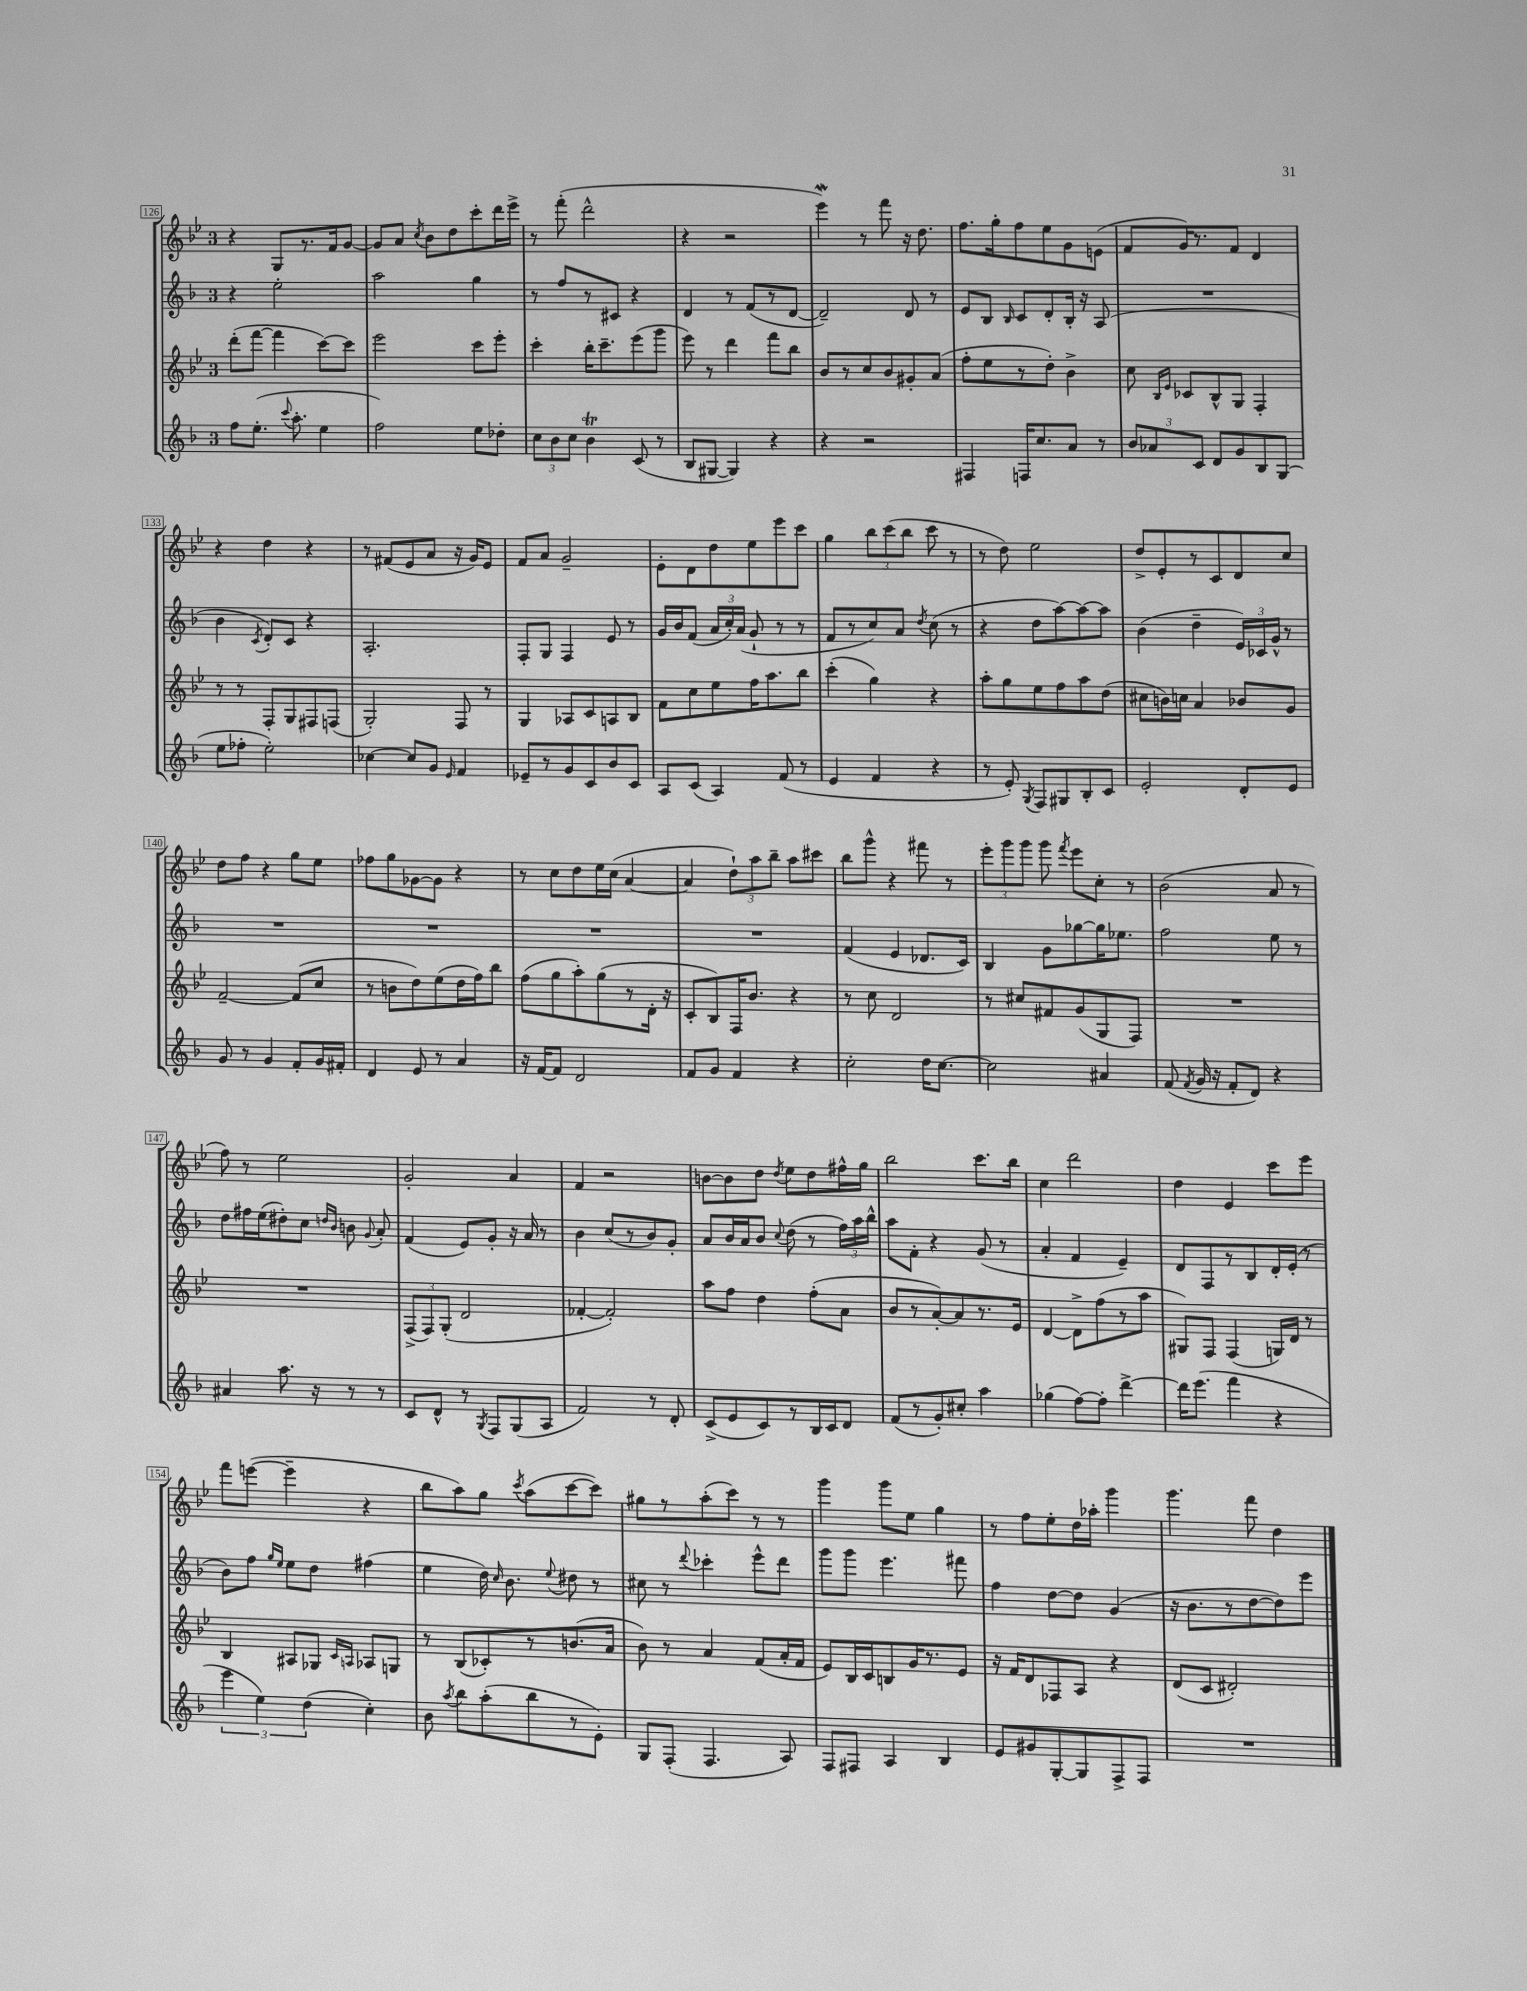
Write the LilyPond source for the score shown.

<<
\new StaffGroup <<
\new Staff = "s0" {
    \clef treble \key bes \major \once \override Staff.TimeSignature.style = #'single-digit \time 3/4
    \autoBeamOff r4 g8[ r8. f'16 g'8]~ |
    g'8[ a'8] \acciaccatura { c''8 } bes'8[ d''8 c'''8-. d'''16 ees'''16]-> |
    r8 f'''8-.( d'''2-^ |
    r4 r2 |
    ees'''4\mordent) r8 f'''8 r16 d''8. |
    f''8.[ g''16-. f''8 ees''8 g'8 e'8]( |
    f'8[ g'16) r8. f'8] d'4 |
    r4 d''4 r4 |
    r8 fis'8[( ees'8 a'8] r16 g'16[) ees'8] |
    f'8[ a'8] g'2-- |
    ees'8[-. d'8 d''8 ees''8 ees'''8 c'''8] |
    g''4 \tuplet 3/2 { bes''8[ c'''8( bes''8] } c'''8 r8 |
    r8 d''8) ees''2 |
    d''8[-> ees'8-. r8 c'8 d'8 c''8] |
    d''8[ f''8] r4 g''8[ ees''8] |
    fes''8[ g''8 ges'8~ ges'8] r4 |
    r8 c''8[ d''8 ees''16 c''16]( a'4~ |
    a'4 \tuplet 3/2 { d''8[-!) a''8 bes''8]-- } a''8[ cis'''8] |
    bes''8[ g'''8]-^ r4 fis'''8 r8 |
    \tuplet 3/2 { ees'''8[-. g'''8 g'''8] } g'''8 \acciaccatura { f'''8 } ees'''8[ c''8]-. r8 |
    bes'2( a'8 r8 |
    f''8) r8 ees''2 |
    g'2-. a'4 |
    f'4 r2 |
    b'8[~ b'8 d''8] \acciaccatura { d''8 } ees''8[ d''8 fis''16-^ g''16] |
    bes''2 c'''8.[ bes''16] |
    c''4 d'''2 |
    d''4 ees'4 c'''8[ ees'''8] |
    f'''8[ e'''8]~( e'''4-- r4 |
    bes''8[ a''8) g''8] \acciaccatura { c'''8 } a''8[( c'''8~ c'''8]) |
    gis''8[ r8 a''8-.( c'''8]) r8 r8 |
    g'''4 g'''8[ ees''8] g''4 |
    r8 f''8[ ees''8-. d''16 aes''16]-. g'''4 |
    g'''4. f'''8 d''4 \bar "|." |
}
\new Staff = "s1" {
    \clef treble \key f \major \once \override Staff.TimeSignature.style = #'single-digit \time 3/4
    \autoBeamOff r4 e''2-. |
    a''2 g''4 |
    r8 f''8[ r8 cis'8] r4 |
    d'4 r8 f'8[( r8 d'8]~ |
    d'2--) d'8 r8 |
    e'8[ bes8] \grace { bes16 } c'8[ d'8-. bes16]-. r16 a8( |
    R2. |
    bes'4 \acciaccatura { c'8 } d'8[-.) c'8] r4 |
    a2.-. |
    f8[-. g8] f4 e'8 r8 |
    g'16[ bes'16 f'8]( \tuplet 3/2 { a'16[ c''16-.) a'16]( } g'8-! r8 r8 |
    f'8[ r8 c''8) a'8] \acciaccatura { d''8 } c''8( r8 |
    r4 d''8[ a''8~) a''8~ a''8] |
    bes'4( d''4-- \tuplet 3/2 { e'16[) ces'16 g'16]-^ } r8 |
    R2. |
    R2. |
    R2. |
    R2. |
    f'4( e'4 des'8.[ c'16]) |
    bes4 g'8[ ges''8~ ges''16 ees''8.] |
    f''2 e''8 r8 |
    d''8[ fis''16 e''16( dis''8-.) c''8] \grace { d''16[ bes'16] } b'8 \appoggiatura { g'8 } a'8-. |
    f'4( e'8[) g'8]-. r16 a'16 r8 |
    bes'4 c''8[( r8 bes'8) g'8]-. |
    a'8[ bes'16 a'16 bes'8] \appoggiatura { c''8 } d''8( r8 \tuplet 3/2 { f''16[) a''16 bes''16]-^ } |
    a''8[ f'8]-. r4 g'8( r8 |
    a'4-. f'4 e'4--) |
    d'8[ f8 r8 bes8 d'16-. e'16]-.( r8 |
    bes'8[) f''8] \grace { g''16[ e''16] } e''8[ d''8] fis''4( |
    e''4 d''16) \grace { c''16 } bes'8. \appoggiatura { e''8 } dis''8 r8 |
    cis''8 r8 \appoggiatura { d'''8 } ces'''4-. e'''8[-^ d'''8] |
    g'''8[ g'''8] e'''4. fis'''8 |
    f''4 d''8[~ d''8] g'4( |
    r16 bes'8.[ r8 d''8~ d''8) e'''8] \bar "|." |
}
\new Staff = "s2" {
    \clef treble \key bes \major \once \override Staff.TimeSignature.style = #'single-digit \time 3/4
    \autoBeamOff d'''8[-.( f'''8]~ f'''4 c'''8[~) c'''8] |
    ees'''2 c'''8[ ees'''8]-. |
    c'''4-. bes''16[-. c'''8.-- ees'''8( g'''8] |
    ees'''8) r8 d'''4 f'''8[ bes''8] |
    bes'8[ r8 c''8 bes'8 gis'8-. a'8]( |
    f''8[-. ees''8 r8 d''8]-.) bes'4-> |
    c''8 \grace { bes16[ ees'16] } ces'8[ bes8-^ g8] f4-. |
    r8 r8 f8[-. g8 fis8 f8]( |
    g2-.) f8 r8 |
    g4 aes8[ c'8 a8 bes8] |
    f'8[ c''8 ees''8 f''16 a''8. bes''8] |
    c'''4-.( g''4) r4 |
    a''8[-. g''8 ees''8 f''8 a''8 d''8]( |
    cis''8[ b'16) c''16] a'4 bes'8[ g'8] |
    f'2~-- f'8[( c''8] |
    r8 b'8[ d''8) ees''8( d''16 f''16) bes''8] |
    f''8[( g''8 a''8-.) g''8( r8 d'16]-. r16 |
    c'8[-. bes8) f16 bes'8.] r4 |
    r8 c''8 d'2 |
    r8 cis''8[ fis'8 g'8( g8 f8]) |
    R2. |
    R2. |
    \tuplet 3/2 { f8[->( f8) g8]-.( } d'2 |
    fes'4~-. fes'2-.) |
    a''8[ f''8] d''4 f''8[-.( a'8] |
    bes'8[ r8 a'8~-.) a'8 r8. ees'16] |
    d'4~ d'8[-> f''8( r8 a''8] |
    gis8[) f8] f4( g16[) d'16] r8 |
    bes4 ais8[ ges8] \grace { c'16[ a16] } aes8[ g8] |
    r8 bes8[( ces'8-.) r8 b'8.( a'16] |
    bes'8) r8 a'4 f'8[( a'16-. f'16] |
    ees'8[) bes16 c'16 b8 g'16 r8. ees'8] |
    r16 f'16[ d'8 fes8 a8] r4 |
    d'8[( c'8] dis'2-.) \bar "|." |
}
\new Staff = "s3" {
    \clef treble \key f \major \once \override Staff.TimeSignature.style = #'single-digit \time 3/4
    \autoBeamOff f''8[ e''8.]-.( \appoggiatura { c'''8 } a''8.-. e''4 |
    f''2) e''8[ des''8]-. |
    \tuplet 3/2 { c''8[ bes'8 c''8] } bes'4\trill c'8( r8 |
    bes8[ gis8]~ gis4) r4 |
    r4 r2 |
    fis4 f16[ c''8. a'8] r8 |
    \tuplet 3/2 { bes'8[ aes'8 c'8] } d'8[ g'8 bes8 g8]( |
    e''8[ fes''8]-. e''2-.) |
    ces''4~ ces''8[ g'8] \grace { e'16 } f'4 |
    ees'8[-- r8 g'8 c'8 bes'8 c'8] |
    a8[ c'8]( a4) f'8( r8 |
    e'4 f'4 r4 |
    r8 e'8-.) \acciaccatura { g8 } f8[ gis8 bes8-. c'8] |
    e'2-. d'8[-. e'8] |
    g'8 r8 g'4 f'8[-. g'16 fis'16]-. |
    d'4 e'8 r8 a'4 |
    r16 f'16[~ f'8] d'2 |
    f'8[ g'8] f'4 r4 |
    c''2-. d''16[ c''8.]~ |
    c''2 ais'4 |
    f'8( \acciaccatura { f'8 } g'16 r16 f'8[-. d'8]) r4 |
    ais'4 a''8. r16 r8 r8 |
    c'8[ d'8]-^ r8 \acciaccatura { g8 } f8[ g8( a8] |
    f'2) r8 d'8-. |
    c'8[->( e'8 c'8) r8 bes16 c'16 d'8] |
    f'8[( r8 g'8-.) cis''8]-. a''4 |
    ges''4( f''8[~) f''8]-. d'''4~-> |
    d'''16[ e'''8.]( f'''4 r4 |
    \tuplet 3/2 { e'''4 e''4) d''4( } c''4-.) |
    bes'8 \acciaccatura { a''8 } bes''8[ a''8-.( bes''8 r8 e'8]-.) |
    g8[ f8]-.( f4. a8) |
    f8[ fis8] a4 bes4 |
    e'8[ gis'8 g8~-. g8 f8-> f8] |
    R2. \bar "|." |
}
>>
>>
\layout { \context { \Score currentBarNumber = #126 \override BarNumber.stencil = #(make-stencil-boxer 0.1 0.3 ly:text-interface::print) } }
